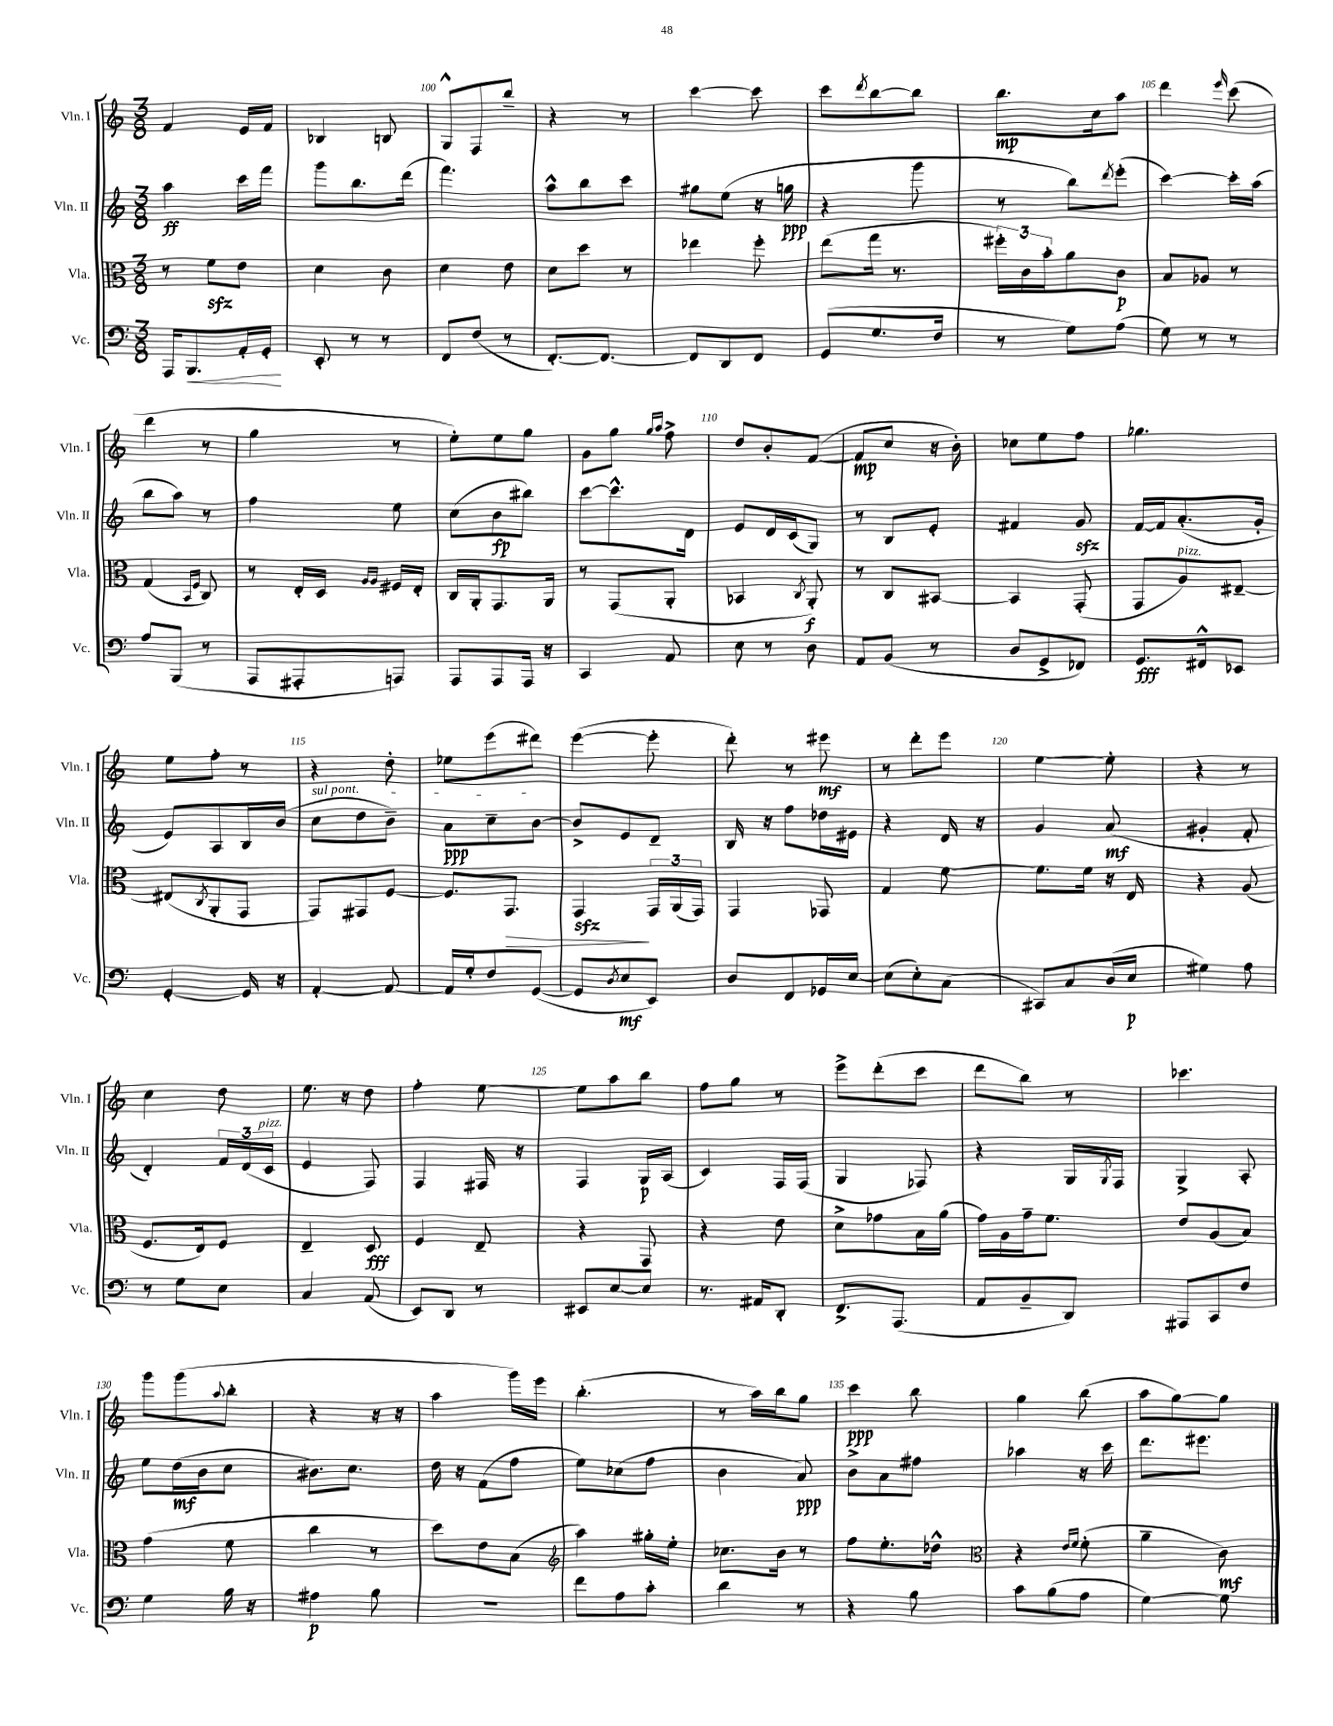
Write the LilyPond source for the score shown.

<<
\new StaffGroup <<
\new Staff = "s0" \with { instrumentName = "Vln. I" shortInstrumentName = "Vln. I" } {
    \clef treble \key c \major \numericTimeSignature \time 3/8
    f'4 e'16 f'16 |
    bes4 b8 |
    g8-^ f8 b''8-- |
    r4 r8 |
    c'''4~ c'''8 |
    c'''8 \acciaccatura { d'''8 } b''8~ b''8 |
    b''8.\mp c''16 a''8 |
    d'''4 \grace { e'''16 } c'''8( |
    d'''4 r8 |
    g''4 r8 |
    e''8-.) e''8 g''8 |
    g'8 g''8 \grace { g''16 a''16 } f''8-> |
    d''8 b'8-. f'8~( |
    f'8\mp c''8 r16 b'16-.) |
    ces''8 e''8 f''8 |
    ges''4. |
    e''8 f''8-. r8 |
    r4 d''8-. |
    ees''8 e'''8( dis'''8) |
    e'''4~( e'''8-. |
    d'''8-.) r8 eis'''8\mf |
    r8 d'''8-. e'''8 |
    e''4~ e''8-. |
    r4 r8 |
    c''4 d''8 |
    e''8. r16 d''8 |
    f''4-. e''8~ |
    e''8 a''8 b''8 |
    f''8 g''8 r8 |
    e'''8-> d'''8-.( c'''8 |
    d'''8 b''8) r8 |
    ces'''4. |
    g'''8 g'''8( \appoggiatura { a''8 } b''8-. |
    r4 r16 r16 |
    a''4 g'''16) e'''16 |
    b''4.-.( |
    r8 a''16) b''16 g''8 |
    c'''4\ppp b''8 |
    g''4 b''8( |
    a''8 g''8~) g''8 \bar "|." |
}
\new Staff = "s1" \with { instrumentName = "Vln. II" shortInstrumentName = "Vln. II" } {
    \clef treble \key c \major \numericTimeSignature \time 3/8
    a''4\ff c'''16 f'''16 |
    g'''8 b''8. d'''16( |
    f'''4.) |
    a''8-^ b''8 c'''8 |
    gis''8 e''8( r16 g''16\ppp |
    r4 g'''8 |
    r8 b''8) \acciaccatura { d'''8 } e'''8-.( |
    c'''4~) c'''16-. a''16( |
    b''8 a''8) r8 |
    f''4 e''8 |
    c''8( b'8\fp bis''8) |
    c'''8~ c'''8.-^ d'16 |
    e'8 d'16 c'16( g8) |
    r8 b8 e'8-. |
    fis'4 g'8\sfz |
    f'16~ f'16 a'8.-.( g'16-. |
    e'8) a8 b16 b'16( |
    \once \override TextSpanner.bound-details.left.text = \markup { \italic "sul pont." } c''8\startTextSpan d''8 b'8--) |
    a'8\ppp c''8-- b'8~\stopTextSpan |
    b'8-> e'8 d'8-- |
    b16 r16 f''8 des''16 eis'16 |
    r4 d'16 r16 |
    g'4 a'8\mf( |
    gis'4-. f'8-. |
    d'4-.) \tuplet 3/2 { f'16 d'16( c'16^\markup { \italic "pizz." } } |
    e'4 f8) |
    f4 fis16 r16 |
    f4 g16\p a16( |
    c'4) f16 f16( |
    g4 fes8) |
    r4 g16 \acciaccatura { g8 } f16 |
    g4-> a8-. |
    e''8 d''16\mf( b'16 c''8 |
    bis'8.) c''8. |
    d''16 r16 f'8( f''8 |
    e''8) ces''8( f''8 |
    b'4 a'8\ppp) |
    b'8-> a'8 fis''8 |
    aes''4 r16 c'''16 |
    d'''8. eis'''8. \bar "|." |
}
\new Staff = "s2" \with { instrumentName = "Vla." shortInstrumentName = "Vla." } {
    \clef alto \key c \major \numericTimeSignature \time 3/8
    r8 f'8\sfz e'8 |
    d'4 c'8 |
    d'4 e'8 |
    d'8 d''8 r8 |
    ees''4 f''8-. |
    e''8( g''16 r8. |
    \tuplet 3/2 { fis''16-.) c'16 b'16-. } a'8 c'8\p |
    b8 aes8 r8 |
    g4( \grace { b,16 f16 } c8) |
    r8 e16-. d16 \grace { a16 a16 } fis16 e16-. |
    c16 a,16-. g,8. a,16 |
    r8 g,8( a,8-. |
    bes,4 \acciaccatura { c8 } a,8-.\f) |
    r8 c8 bis,8~ |
    bis,4 g,8-.( |
    g,8 a8^\markup { \italic "pizz." }) eis8~-- |
    eis8( \acciaccatura { c8 } a,8-. g,8 |
    g,8) gis,8 f8~ |
    f8. g,8.\> |
    g,4\sfz\! \tuplet 3/2 { g,16 a,16( g,16) } |
    g,4 ges,8 |
    g4 f'8~ |
    f'8. f'16 r16 e16 |
    r4 a8( |
    f8. e16) f8 |
    e4-- d8\fff |
    f4 e8-- |
    r4 g,8 |
    r4 e'8 |
    d'8-> ges'8 b16 a'16( |
    g'16) a16 g'16-- f'8. |
    e'8 a8( b8) |
    g'4( f'8 |
    c''4 r8 |
    d''8) e'8 b8( |
    \clef treble a''4) gis''16-. e''16-. |
    ces''8. b'16 r8 |
    f''8 e''8.-. des''16-^ |
    \clef alto r4 \grace { e'16 f'16 } f'8-.( |
    a'4-- c'8\mf) \bar "|." |
}
\new Staff = "s3" \with { instrumentName = "Vc." shortInstrumentName = "Vc." } {
    \clef bass \key c \major \numericTimeSignature \time 3/8
    a,,16 b,,8.\< a,16-. g,16-.\! |
    e,8-. r8 r8 |
    f,8 f8( r8 |
    f,8.~-.) f,8.~ |
    f,8 d,8 f,8 |
    g,8( g8. f16 |
    r8 g8) a8( |
    g8) r8 r8 |
    a8 b,,8( r8 |
    a,,8 ais,,8-. a,,8) |
    a,,8 a,,8 a,,16 r16 |
    c,4 a,8 |
    e8 r8 d8 |
    a,8 b,8( r8 |
    d8 g,8-> fes,8) |
    g,8.\fff fis,16-^ ees,8 |
    g,4~-. g,16 r16 |
    a,4~-. a,8~ |
    a,16 g16-. f8 g,8~( |
    g,8 \acciaccatura { d8 } e8\mf e,8) |
    d8 f,8 ges,16 e16~ |
    e8( e8-.) c8( |
    cis,8) c8 d16( e16\p |
    gis4) a8 |
    r8 g8 e8 |
    c4 a,8( |
    e,8) d,8 r8 |
    eis,8 e8~ e8 |
    r8. ais,16 d,8-. |
    f,8.-> a,,8.( |
    a,8 b,8-- d,8) |
    ais,,8 c,8 f8 |
    g4 b16 r16 |
    ais4\p b8 |
    R4. |
    f'8 a8 c'8-. |
    d'4 r8 |
    r4 b8 |
    c'8 b8( a8 |
    g4~) g8 \bar "|." |
}
>>
>>
\layout { \context { \Score currentBarNumber = #98 \override BarNumber.break-visibility = ##(#f #t #t) barNumberVisibility = #(every-nth-bar-number-visible 5) } }
